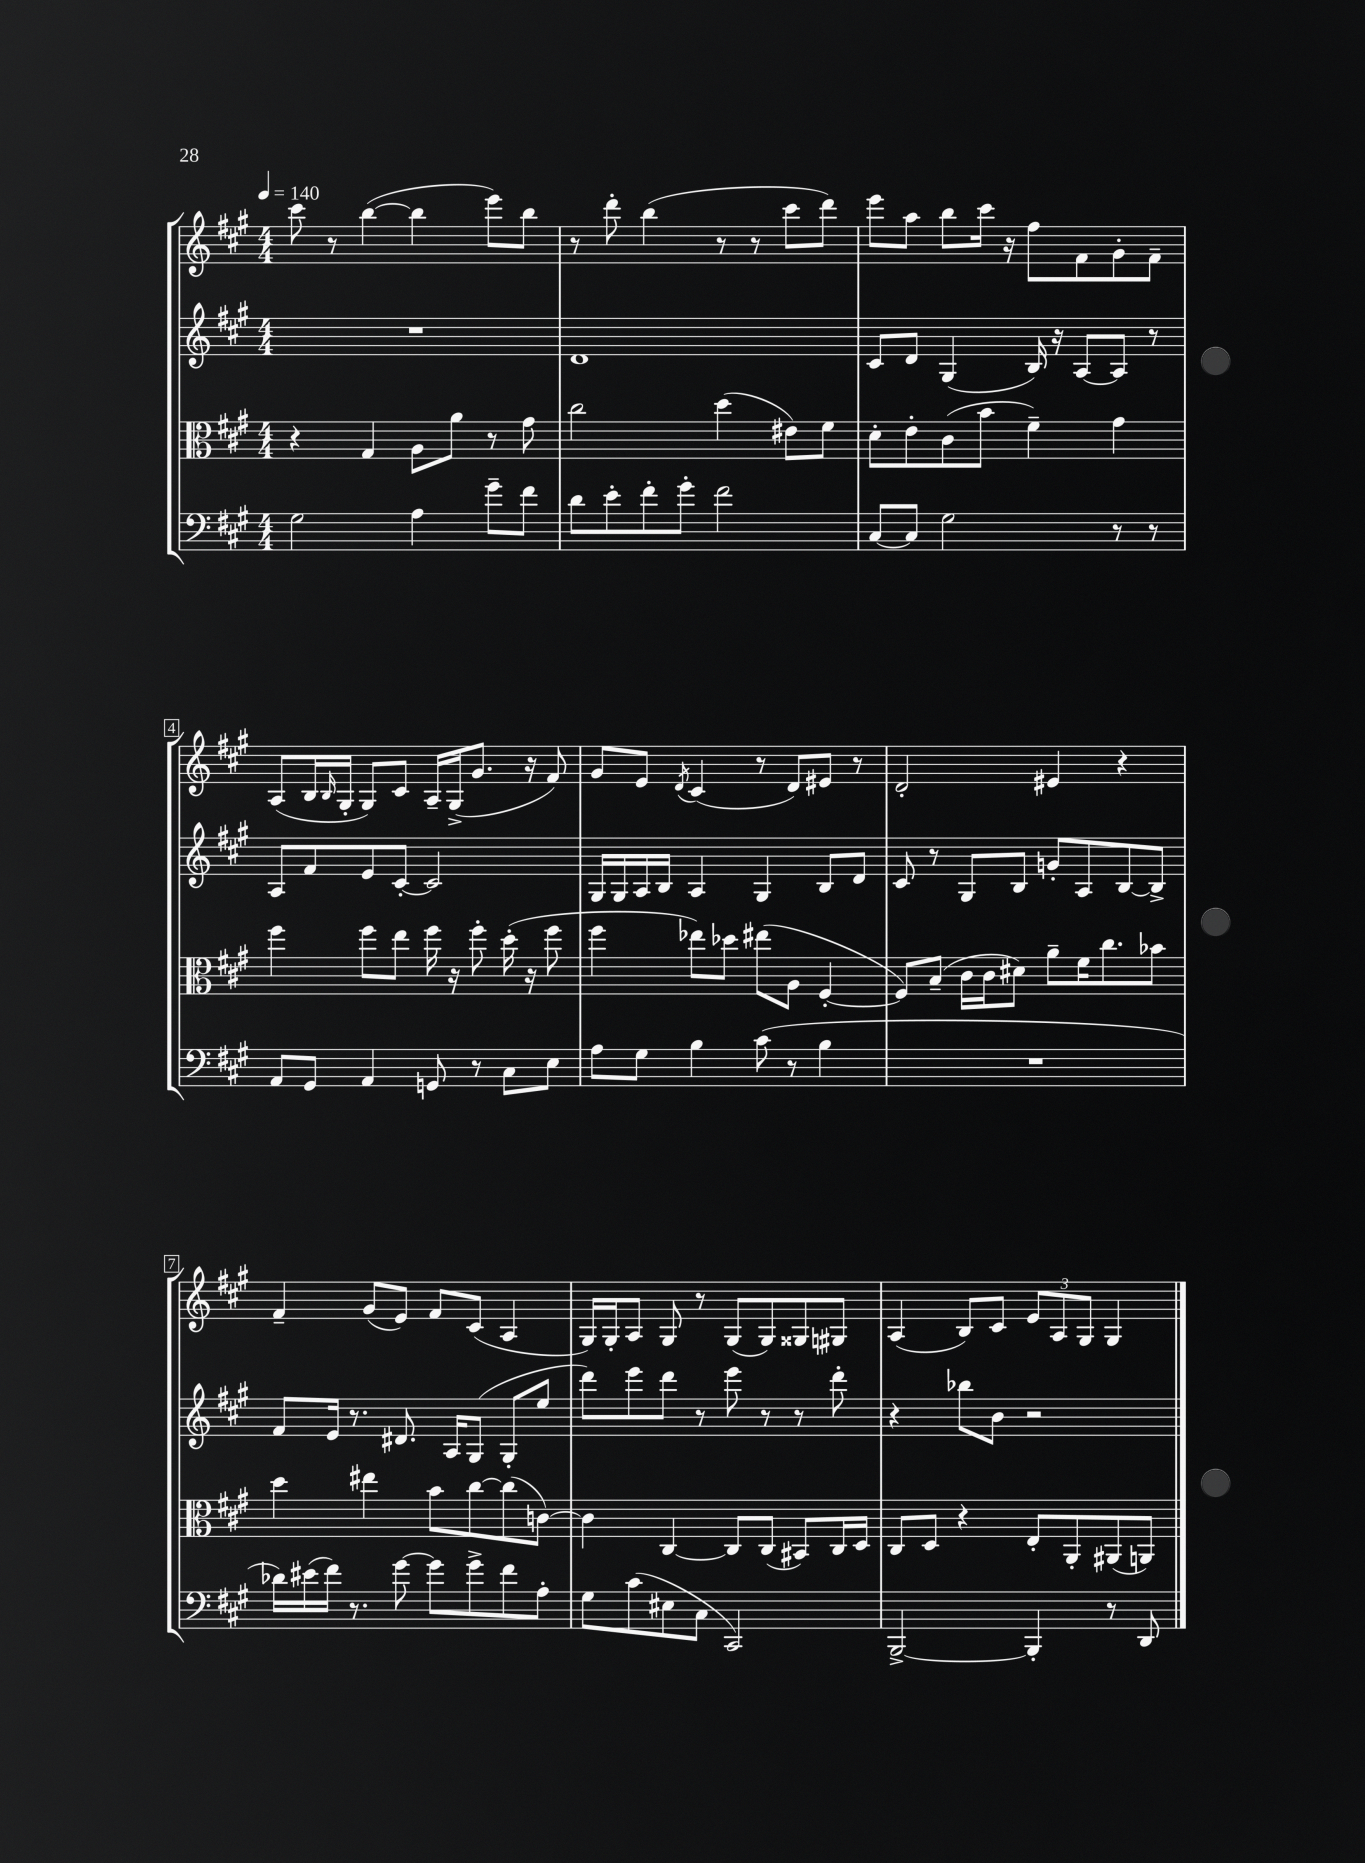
<<
\new StaffGroup <<
\new Staff = "s0" {
    \clef treble \key a \major \numericTimeSignature \time 4/4 \tempo 4 = 140
    cis'''8 r8 b''4~( b''4 e'''8) b''8 |
    r8 d'''8-. b''4( r8 r8 cis'''8 d'''8) |
    e'''8 a''8 b''8 cis'''16 r16 fis''8 fis'8 gis'8-. fis'8-- |
    a8( b16 \grace { b16 } gis16-. gis8) cis'8 a16-- gis16->( gis'8. r16 fis'8) |
    gis'8 e'8 \acciaccatura { d'8 } cis'4( r8 d'8) eis'8 r8 |
    d'2-. eis'4 r4 |
    fis'4-- gis'8( e'8) fis'8 cis'8( a4 |
    gis16) gis16-. a8 gis8 r8 gis8( gis8) gisis8 gis8 |
    a4( b8) cis'8 \tuplet 3/2 { e'8 a8 gis8 } gis4 \bar "|." |
}
\new Staff = "s1" {
    \clef treble \key a \major \numericTimeSignature \time 4/4
    R1 |
    d'1 |
    cis'8 d'8 gis4( b16) r16 a8~ a8 r8 |
    a8 fis'8 e'8 cis'8~-. cis'2 |
    gis16 gis16 a16 b16 a4 gis4 b8 d'8 |
    cis'8 r8 gis8 b8 g'8-. a8 b8~ b8-> |
    fis'8 e'16 r8. dis'8. a16 gis8( gis8-. e''8 |
    d'''8) e'''8 d'''8 r8 e'''8 r8 r8 d'''8-. |
    r4 bes''8 b'8 r2 \bar "|." |
}
\new Staff = "s2" {
    \clef alto \key a \major \numericTimeSignature \time 4/4
    r4 gis4 a8 a'8 r8 gis'8 |
    cis''2 d''4( eis'8) fis'8 |
    d'8-. e'8-. cis'8( b'8 fis'4--) gis'4 |
    fis''4 fis''8 e''8 fis''16 r16 fis''8-. d''16-.( r16 fis''8 |
    fis''4 ees''8) des''8 eis''8( a8 fis4~-. |
    fis8) b8--( cis'16 cis'16 dis'8) a'8-- fis'16 cis''8. bes'8 |
    d''4 eis''4 b'8 cis''8~ cis''8( c'8~) |
    c'4 cis4~ cis8 cis8( bis,8) cis16 d16 |
    cis8 d8 r4 e8-. a,8-. ais,8( a,8) \bar "|." |
}
\new Staff = "s3" {
    \clef bass \key a \major \numericTimeSignature \time 4/4
    gis2 a4 gis'8-- fis'8 |
    d'8 e'8-. fis'8-. gis'8-. fis'2 |
    cis8~ cis8 gis2 r8 r8 |
    a,8 gis,8 a,4 g,8 r8 cis8 e8 |
    a8 gis8 b4 cis'8( r8 b4 |
    R1 |
    des'16) eis'16( fis'16) r8. gis'8~ gis'8 gis'8-> fis'8 a8-. |
    gis8 cis'8( eis8 cis8 cis,2) |
    b,,2~-> b,,4-. r8 d,8 \bar "|." |
}
>>
>>
\layout { \context { \Score \override BarNumber.stencil = #(make-stencil-boxer 0.1 0.3 ly:text-interface::print) } }
